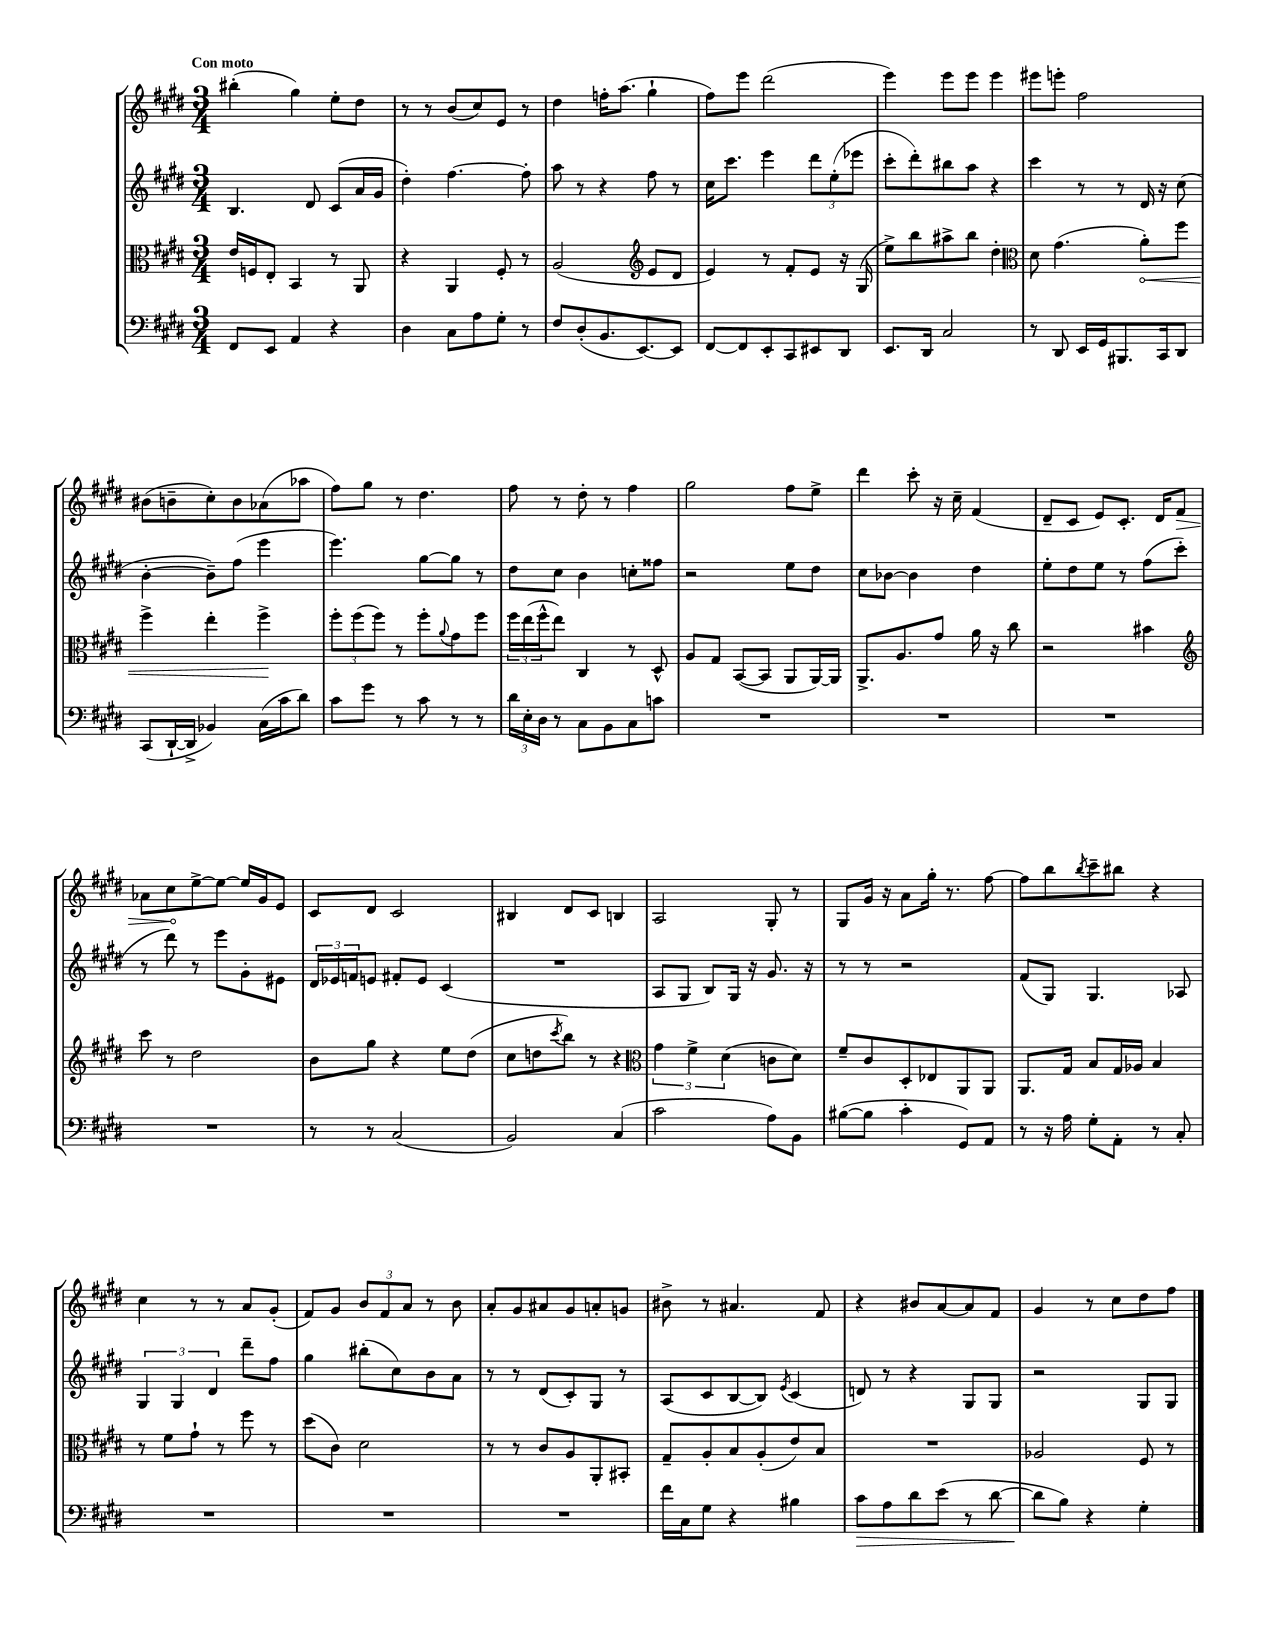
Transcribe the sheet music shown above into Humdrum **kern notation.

**kern	**kern	**kern	**kern
*staff4	*staff3	*staff2	*staff1
*clefF4	*clefC3	*clefG2	*clefG2
*k[f#c#g#d#]	*k[f#c#g#d#]	*k[f#c#g#d#]	*k[f#c#g#d#]
*M3/4	*M3/4	*M3/4	*M3/4
8FF#	16e	4.B	(4bb#'
.	16F	.	.
8EE	8E'	.	.
4AA	4BB	.	4gg#)
.	.	8d#	.
4r	8r	(8c#	8ee'
.	8AA	16a	8dd#
.	.	16g#	.
=	=	=	=
4D#	4r	4dd#')	8r
.	.	.	8r
8C#	4AA	[4.ff#	(8b
8A	.	.	8cc#)
8G#'	8F#'	.	8e
8r	8r	8ff#']	8r
=	=	=	=
8F#	(2A	8aa	4dd#
(8D#'	.	8r	.
8.BB	.	4r	16ff'
.	.	.	(8.aa
[8.EE)	.	.	.
*	*clefG2	*	*
.	8e	8ff#	4gg#`
8EE]	8d#	8r	.
=	=	=	=
[8FF#	4e)	16cc#	8ff#)
.	.	8.ccc#	.
8FF#]	.	.	8eee
8EE'	8r	4eee	(2ddd#
8CC#	8f#'	.	.
8EE#	8e	12ddd#	.
.	.	(12ee'	.
8DD#	16r	.	.
.	.	12eee-	.
.	(16G#	.	.
=	=	=	=
8.EE	8ee^)	8ccc#'	4eee)
.	8bb	8ddd#')	.
16DD#	.	.	.
2C#	8aa#^	8bb#	8eee
.	8bb	8aa	8eee
.	4dd#'	4r	4eee
=	=	=	=
*	*clefC3	*	*
8r	8d#	4ccc#	8eee#
8DD#	(4.g#	.	8eee'
16EE	.	8r	2ff#
16GG#	.	.	.
8.BBB#	.	8r	.
.	8a')	16d#	.
16CC#	.	16r	.
8DD#	8ff#	(8cc#	.
=	=	=	=
(8CC#	4ff#^	[4b'	(8b#
[16DD#`	.	.	8b~
16DD#^]	.	.	.
4BB-)	4ee'	8b~])	8cc#')
.	.	(8ff#	8b
(16C#	4ff#^	4eee	(8a-
16c#	.	.	.
8d#)	.	.	8aa-
=	=	=	=
8c#	12ff#'	4.eee)	8ff#)
.	(12ff#	.	.
8g#	.	.	8gg#
.	12ff#)	.	.
8r	8r	.	8r
8c#	8ff#'	[8gg#	4.dd#
.	8qqa	.	.
8r	8g#	8gg#]	.
8r	8ff#	8r	.
=	=	=	=
24d#	24ff#	8dd#	8ff#
24E'	(24ee	.	.
24D#	24ff#^^	.	.
8r	8ee)	8cc#	8r
8C#	4C#	4b	8dd#'
8BB	.	.	8r
8C#	8r	8cc'	4ff#
8c	8D#^^	8ff##	.
=	=	=	=
2.r	8A	2r	2gg#
.	8G#	.	.
.	([8BB	.	.
.	8BB]	.	.
.	8AA	8ee	8ff#
.	[16AA)	8dd#	8ee^
.	16AA]	.	.
=	=	=	=
2.r	8.AA^	8cc#	4ddd#
.	.	[8b-	.
.	8.A	.	.
.	.	4b-]	8ccc#'
.	8g#	.	16r
.	.	.	16cc#~
.	16a	4dd#	(4f#
.	16r	.	.
.	8cc#	.	.
=	=	=	=
2.r	2r	8ee'	8d#~
.	.	8dd#	8c#
.	.	8ee	8e)
.	.	8r	8.c#'
.	4b#	(8ff#	.
.	.	.	16d#
.	.	8ccc#'	8f#
=	=	=	=
*	*clefG2	*	*
2.r	8ccc#	8r	8a-
.	8r	8ddd#)	8cc#
.	2dd#	8r	[8ee^
.	.	8eee	8ee_
.	.	8g#'	16ee]
.	.	.	16g#
.	.	8e#	8e
=	=	=	=
8r	8b	24d#	8c#
.	.	24e-	.
.	.	24f	.
8r	8gg#	8e	8d#
(2C#	4r	8f#'	2c#
.	.	8e	.
.	8ee	(4c#	.
.	(8dd#	.	.
=	=	=	=
2BB)	8cc#	2.r	4B#
.	8dd	.	.
.	8qccc#	.	.
.	8bb)	.	8d#
.	8r	.	8c#
(4C#	4r	.	4B
=	=	=	=
*	*clefC3	*	*
2c#	6g#	8A	2A
.	.	8G#	.
.	6f#^	.	.
.	.	8B)	.
.	(6d#	.	.
.	.	16G#	.
.	.	16r	.
8A)	8c	8.g#	8G#'
8BB	8d#)	.	8r
.	.	16r	.
=	=	=	=
([8B#	8f#~	8r	8G#
8B#]	8c#	8r	16g#
.	.	.	16r
4c#'	8D#'	2r	8a
.	8E-	.	16gg#'
.	.	.	8.r
8GG#)	8AA	.	.
8AA	8AA	.	[8ff#
=	=	=	=
8r	8.AA	(8f#	8ff#]
16r	.	8G#)	8bb
16A	16G#	.	.
.	.	.	8qbb
8G#'	8B	4.G#	8ccc#~
8AA'	16G#	.	8bb#
.	16A-	.	.
8r	4B	.	4r
8C#'	.	8A-	.
=	=	=	=
2.r	8r	6G#	4cc#
.	8f#	.	.
.	.	6G#	.
.	8g#`	.	8r
.	.	6d#	.
.	8r	.	8r
.	8ff#	8ddd#~	8a
.	8r	8ff#	(8g#'
=	=	=	=
2.r	(8dd#	4gg#	8f#)
.	8c#)	.	8g#
.	2d#	(8bb#'	12b
.	.	.	12f#
.	.	8cc#)	.
.	.	.	12a
.	.	8b	8r
.	.	8a	8b
=	=	=	=
2.r	8r	8r	8a'
.	8r	8r	8g#
.	8c#	(8d#	8a#
.	8A	8c#')	8g#
.	8AA'	8G#	8a'
.	8BB#'	8r	8g
=	=	=	=
16f#	8G#~	(8A	8b#^
16C#	.	.	.
8G#	8A'	8c#	8r
4r	8B	[8B	4.a#
.	(8A'	8B])	.
.	.	8qe	.
4B#	8e)	(4c#	.
.	8B	.	8f#
=	=	=	=
8c#	2.r	8d)	4r
8A	.	8r	.
8d#	.	4r	8b#
(8e	.	.	[8a
8r	.	8G#	8a]
[8d#	.	8G#	8f#
=	=	=	=
8d#]	2A-	2r	4g#
8B)	.	.	.
4r	.	.	8r
.	.	.	8cc#
4G#'	8F#	8G#	8dd#
.	8r	8G#	8ff#
==	==	==	==
*-	*-	*-	*-
